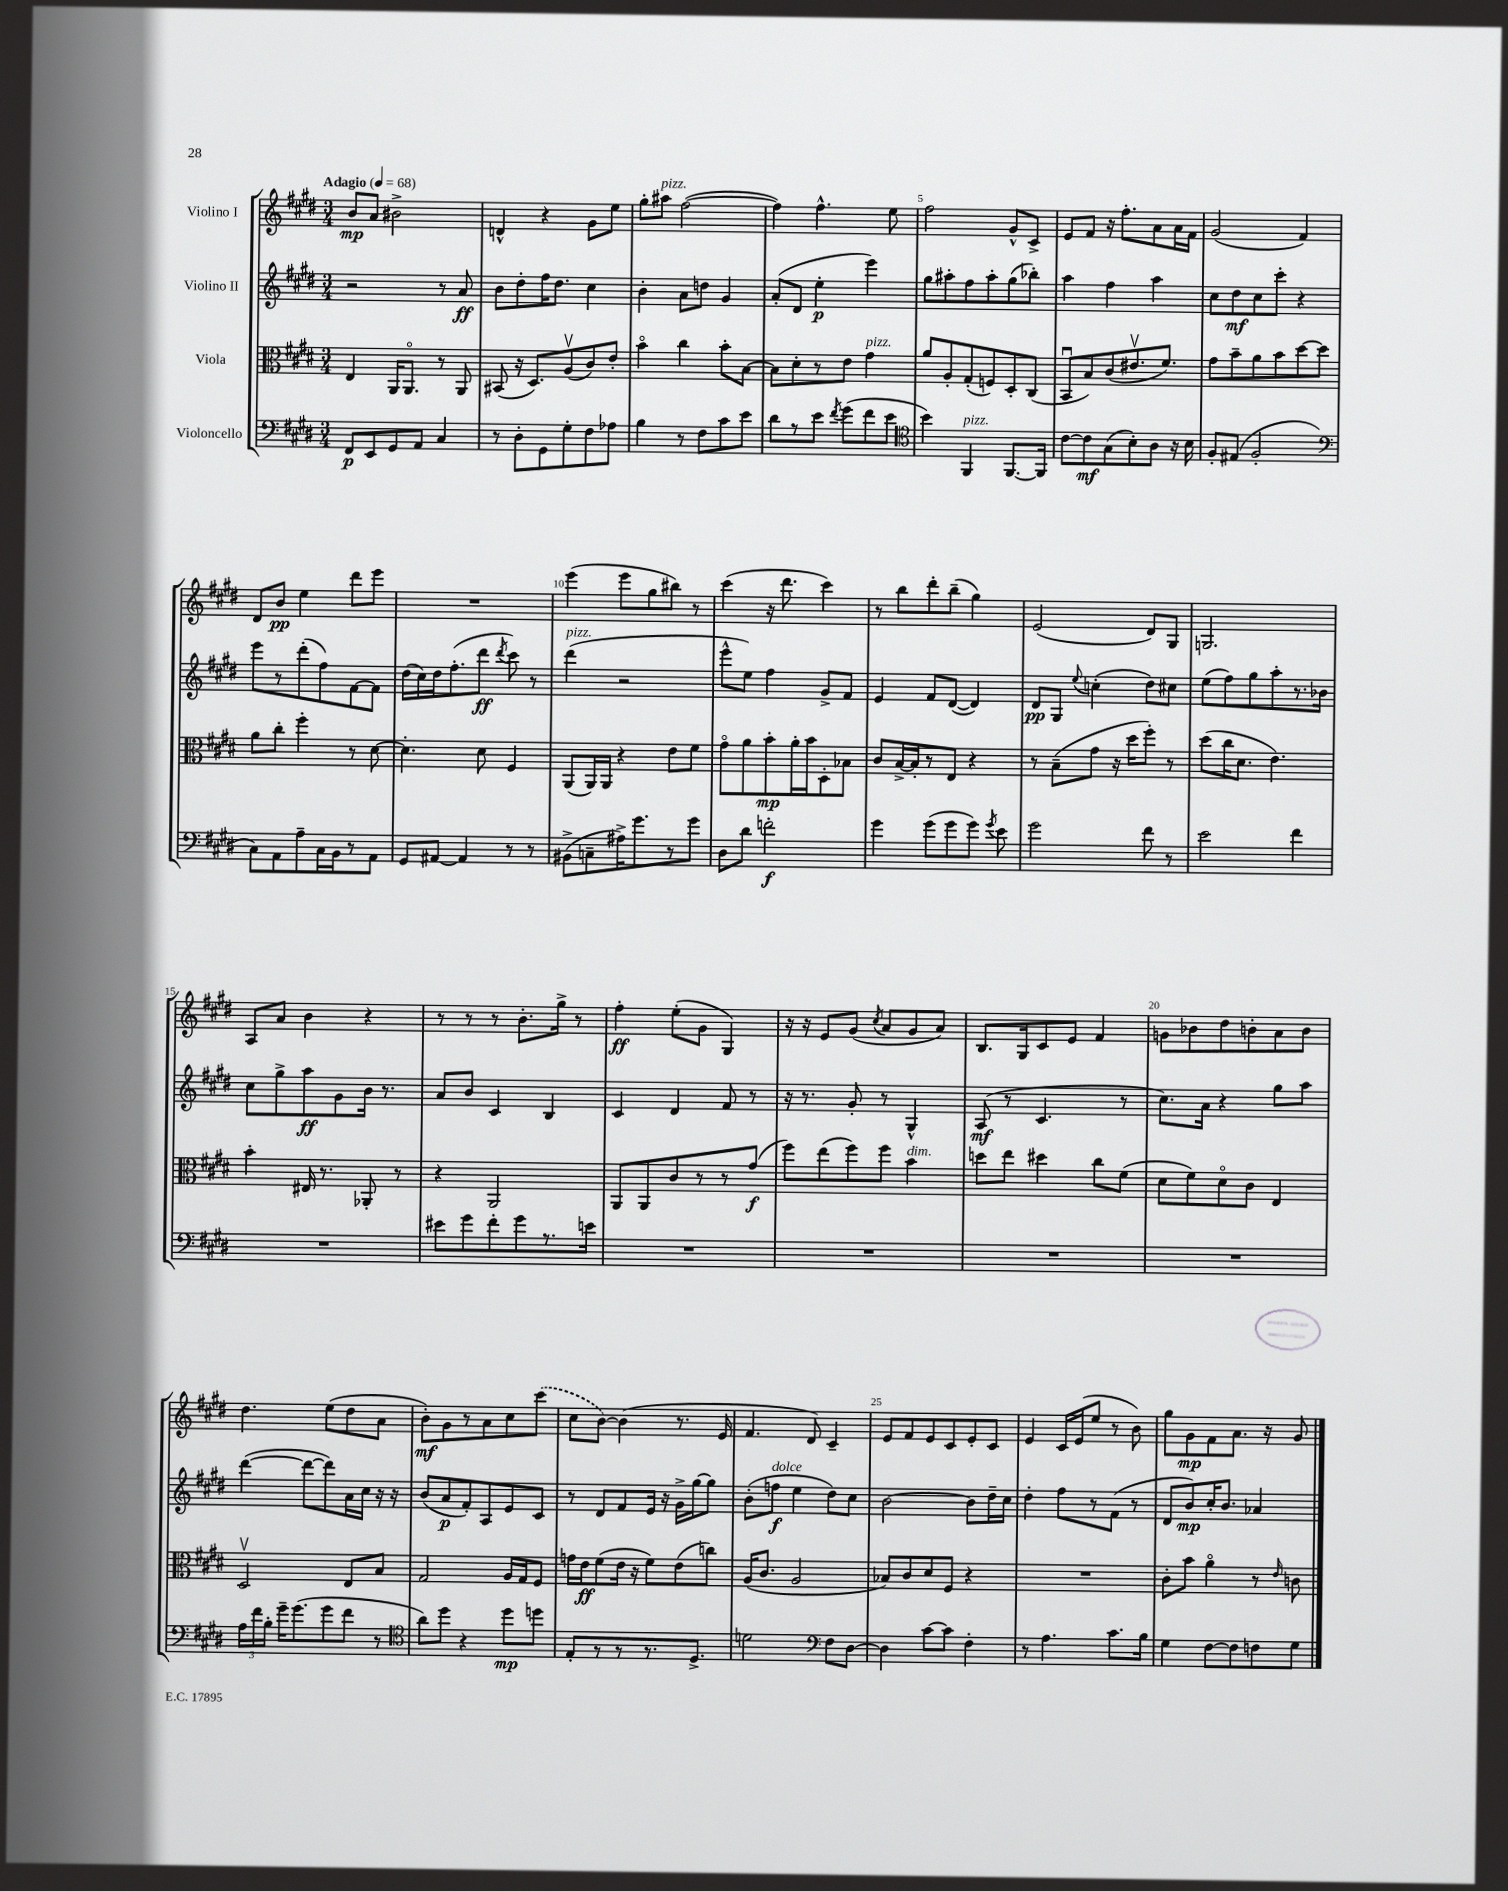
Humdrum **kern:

**kern	**dynam	**kern	**dynam	**kern	**dynam	**kern	**dynam
*part4	*part4	*part3	*part3	*part2	*part2	*part1	*part1
*staff4	*staff4	*staff3	*staff3	*staff2	*staff2	*staff1	*staff1
*I"Violoncello	*	*I"Viola	*	*I"Violino II	*	*I"Violino I	*
*clefF4	*	*clefC3	*	*clefG2	*	*clefG2	*
*k[f#c#g#d#]	*	*k[f#c#g#d#]	*	*k[f#c#g#d#]	*	*k[f#c#g#d#]	*
*M3/4	*	*M3/4	*	*M3/4	*	*M3/4	*
*MM68	*	*MM68	*	*MM68	*	*MM68	*
=1	=1	=1	=1	=1	=1	=1	=1
!	!	!	!	!	!	!LO:TX:a:B:t=Adagio	!
8FF#/L	p	4E/	.	2r	.	8b/L	mp
8EE/	.	.	.	.	.	8a/J	.
8GG#/	.	16AA/KL	.	.	.	2b#X^\	.
.	.	8.AA/J	.	.	.	.	.
8AA/J	.	.	.	.	.	.	.
4C#/	.	8r	.	8r	.	.	.
.	.	8AA/	.	8a/	ff	.	.
=2	=2	=2	=2	=2	=2	=2	=2
8r	.	(8BB#X/	.	8b\L	.	4dn^^/	.
8D#'\L	.	16r	.	8dd#'\	.	.	.
.	.	8.D#/L)	.	.	.	.	.
8GG#\	.	.	.	16ff#\K	.	4r	.
.	.	.	.	8.dd#\J	.	.	.
8G#'\	.	(8Av/	.	.	.	.	.
8F#\	.	8c#/)	.	4cc#\	.	8g#\L	.
8A-X\J	.	8e'/J	.	.	.	8ee\J	.
=3	=3	=3	=3	=3	=3	=3	=3
4B\	.	4b\	.	4b'\	.	8gg#'\L	.
!	!	!	!	!	!	!LO:TX:a:i:t=pizz.	!
.	.	.	.	.	.	8aa#X\J	.
8r	.	4cc#\	.	8a\L	.	([2ff#\	.
8F#\L	.	.	.	8ddn\J	.	.	.
8c#\	.	8b'\L	.	4g#/	.	.	.
8e\J	.	[8B\J	.	.	.	.	.
=4	=4	=4	=4	=4	=4	=4	=4
8d#\L	.	8B\L]	.	(8a'/L	.	4ff#\])	.
8r	.	8d#'\	.	8d#/J	.	.	.
8e\J	.	8r	.	4ee'\	p	4.ff#^^\	.
8qf#/	.	.	.	.	.	.	.
(8g#\L	.	8e\J	.	.	.	.	.
!	!	!LO:TX:a:i:t=pizz.	!	!	!	!	!
8f#\	.	4g#\	.	4eee\)	.	.	.
8e\J	.	.	.	.	.	8ee\	.
=5	=5	=5	=5	=5	=5	=5	=5
*clefC4	*	*	*	*	*	*	*
4b\)	.	8a/L	.	8gg#\L	.	2ff#\	.
.	.	8A'/	.	8aa#X'\	.	.	.
!LO:TX:a:i:t=pizz.	!	!	!	!	!	!	!
4FF#/	.	(8G#'/	.	8ff#\	.	.	.
.	.	8Fn/)	.	8aa#'\	.	.	.
[8.FF#/L	.	8D#'/	.	(8gg#\	.	8g#^^/L	.
.	.	(8C#/J	.	8bb-X'\J)	.	8c#^/J	.
16FF#/Jk]	.	.	.	.	.	.	.
=6	=6	=6	=6	=6	=6	=6	=6
[8c#\L	.	8BBu/L	.	4aa\	.	8e/L	.
8c#\]	mf	8B/)	.	.	.	8f#/J	.
(8G#\	.	(8c#/	.	4ff#\	.	16r	.
.	.	.	.	.	.	8.ff#'\L	.
8B'\)	.	8.e#Xv/	.	.	.	.	.
8A\J	.	.	.	4aa\	.	8a\	.
.	.	8.f#/J)	.	.	.	.	.
16r	.	.	.	.	.	16a\L	.
16B\	.	.	.	.	.	16f#\JJ	.
=7	=7	=7	=7	=7	=7	=7	=7
8F#'/L	.	8g#\L	.	8cc#\L	.	(2g#/	.
(8E#X/J	.	8b~\	.	8dd#\	mf	.	.
2F#'/	.	8a\	.	8cc#\	.	.	.
.	.	8b\	.	8ccc#'\J	.	.	.
.	.	[8dd#\	.	4r	.	4f#/)	.
.	.	8dd#\J]	.	.	.	.	.
!!LO:LB:g=z
=8	=8	=8	=8	=8	=8	=8	=8
*clefF4	*	*	*	*	*	*	*
8C#\L)	.	8a\L	.	8eee\L	.	8d#/L	.
8AA\	.	8cc#'\J	.	8r	.	8b/J	pp
8A~\	.	4ff#'\	.	(8ddd#'\	.	4ee\	.
16C#\L	.	.	.	8ff#\)	.	.	.
16BB\J	.	.	.	.	.	.	.
8r	.	8r	.	[8f#\	.	8ddd#\L	.
8AA\J	.	[8d#\	.	8f#\J]	.	8eee\J	.
=9	=9	=9	=9	=9	=9	=9	=9
8GG#/L	.	4.d#'\]	.	(16dd#\LL	.	2.r	.
.	.	.	.	16cc#\)	.	.	.
[8AA#X/J	.	.	.	16dd#\J	.	.	.
.	.	.	.	(8.ff#'\	.	.	.
4AA#/]	.	.	.	.	.	.	.
.	.	8d#\	.	8ddd#\J	ff	.	.
.	.	.	.	8qddd#/	.	.	.
8r	.	4F#/	.	8ccc#\)	.	.	.
8r	.	.	.	8r	.	.	.
=10	=10	=10	=10	=10	=10	=10	=10
!	!	!	!	!LO:TX:a:i:t=pizz.	!	!	!
(8BB#X^\L	.	(8AA/L	.	(4ddd#\	.	(4eee\	.
8Cn~\	.	16AA/L)	.	.	.	.	.
.	.	16AA/JJ	.	.	.	.	.
16A#X^\K)	.	4r	.	2r	.	8eee\L	.
8.g#\	.	.	.	.	.	.	.
.	.	.	.	.	.	8gg#\	.
8r	.	8e\L	.	.	.	8bb#X\J)	.
8g#\J	.	8f#\J	.	.	.	8r	.
=11	=11	=11	=11	=11	=11	=11	=11
8D#\L	.	8g#\L	.	8eee^^\L	.	(4ccc#\	.
8d#\J	.	8a\	.	8ee\J)	.	.	.
2fn'\	f	8b'\	mp	4ff#\	.	16r	.
.	.	.	.	.	.	8.ddd#\	.
.	.	16a'\L	.	.	.	.	.
.	.	16b\J	.	.	.	.	.
.	.	8D#'\	.	8g#^/L	.	4ccc#\)	.
.	.	8B-X\J	.	8f#/J	.	.	.
=12	=12	=12	=12	=12	=12	=12	=12
4g#\	.	8c#/L	.	4e/	.	8r	.
.	.	[16B^/L	.	.	.	8bb\L	.
.	.	16B'/J]	.	.	.	.	.
(8g#\L	.	8r	.	8f#/L	.	8ddd#'\	.
8g#\	.	8E/J	.	([8d#/J	.	(8bb~\J	.
8g#\J)	.	4r	.	4d#/])	.	4gg#\)	.
8qg#/	.	.	.	.	.	.	.
8e\	.	.	.	.	.	.	.
=13	=13	=13	=13	=13	=13	=13	=13
2g#\	.	8r	.	8d#/L	pp	(2e/	.
.	.	(8B~\L	.	8G#/J	.	.	.
.	.	.	.	8qqee/	.	.	.
.	.	8g#\J	.	(4ccn'\	.	.	.
.	.	16r	.	.	.	.	.
.	.	16dd#\KL	.	.	.	.	.
8f#\	.	8ff#'\J)	.	8dd#\L)	.	8d#/L)	.
8r	.	8r	.	8cc#X\J	.	8G#/J	.
=14	=14	=14	=14	=14	=14	=14	=14
2e\	.	(8dd#\L	.	(8ee\L	.	2.Gn/	.
.	.	16cc#\K	.	8ff#\)	.	.	.
.	.	8.d#\J	.	.	.	.	.
.	.	.	.	8gg#\	.	.	.
.	.	4.e\)	.	8aa'\	.	.	.
4f#\	.	.	.	8.r	.	.	.
.	.	.	.	16b-X\Jk	.	.	.
!!LO:LB:g=z
=15	=15	=15	=15	=15	=15	=15	=15
2.r	.	4b'\	.	8cc#\L	.	8A/L	.
.	.	.	.	8gg#^\	.	8a/J	.
.	.	16E#X/	.	8aa\	ff	4b\	.
.	.	8.r	.	.	.	.	.
.	.	.	.	8g#\	.	.	.
.	.	8AA-X'/	.	16b\Jk	.	4r	.
.	.	.	.	8.r	.	.	.
.	.	8r	.	.	.	.	.
=16	=16	=16	=16	=16	=16	=16	=16
8e#X\L	.	4r	.	8a/L	.	8r	.
8g#\	.	.	.	8b/J	.	8r	.
8f#'\	.	2AA/	.	4c#/	.	8r	.
8g#\	.	.	.	.	.	8.b'\L	.
8.r	.	.	.	4B/	.	.	.
.	.	.	.	.	.	16gg#^\Jk	.
.	.	.	.	.	.	8r	.
16en\Jk	.	.	.	.	.	.	.
=17	=17	=17	=17	=17	=17	=17	=17
2.r	.	8AA/L	.	4c#/	.	4ff#'\	ff
.	.	8AA/	.	.	.	.	.
.	.	8c#/	.	4d#/	.	(8ee'\L	.
.	.	8r	.	.	.	8g#\J	.
.	.	8r	.	8f#/	.	4G#/)	.
.	.	(8g#/J	f	8r	.	.	.
=18	=18	=18	=18	=18	=18	=18	=18
2.r	.	8ff#\L)	.	16r	.	16r	.
.	.	.	.	8.r	.	16r	.
.	.	(8ee\	.	.	.	8e/L	.
.	.	8ff#\)	.	8g#'/	.	(8g#/J	.
.	.	.	.	.	.	8qcc#/	.
.	.	8ff#\J	.	8r	.	8a/L	.
!	!	!LO:TX:a:i:t=dim.	!	!	!	!	!
.	.	4b\	.	4G#^^/	.	8g#/	.
.	.	.	.	.	.	8a/J)	.
=19	=19	=19	=19	=19	=19	=19	=19
2.r	.	8ddn\L	.	(8A/	mf	8.B/L	.
.	.	8ee\J	.	8r	.	.	.
.	.	.	.	.	.	16G#/k	.
.	.	4dd#X\	.	4.c#/	.	8c#/	.
.	.	.	.	.	.	8e/J	.
.	.	8cc#\L	.	.	.	4f#/	.
.	.	(8f#\J	.	8r	.	.	.
=20	=20	=20	=20	=20	=20	=20	=20
2.r	.	8d#\L	.	8.cc#\L)	.	8gn\L	.
.	.	8f#\)	.	.	.	8b-X\	.
.	.	.	.	16a\Jk	.	.	.
.	.	8d#\	.	4r	.	8dd#\	.
.	.	8c#\J	.	.	.	8bn'\	.
.	.	4E/	.	8gg#\L	.	8a\	.
.	.	.	.	8aa\J	.	8b\J	.
!!LO:LB:g=z
=21	=21	=21	=21	=21	=21	=21	=21
24A\LL	.	2D#v/	.	([4ddd#\	.	4.dd#\	.
24f#\	.	.	.	.	.	.	.
24B'\JJ	.	.	.	.	.	.	.
16g#~\KL	.	.	.	.	.	.	.
(8.g#\	.	.	.	.	.	.	.
.	.	.	.	8ddd#\L_	.	.	.
8g#\	.	.	.	8ddd#\])	.	(8ee\L	.
8f#\J	.	8E/L	.	16a\L	.	8dd#\	.
.	.	.	.	16cc#\JJ	.	.	.
8r	.	8B/J	.	16r	.	8a\J	.
.	.	.	.	16r	.	.	.
=22	=22	=22	=22	=22	=22	=22	=22
*clefC4	*	*	*	*	*	*	*
8a\L)	.	2G#/	.	(8b/L	.	8b'\L)	mf
8dd#\J	.	.	.	8a/	p	8g#\	.
4r	.	.	.	8f#'/)	.	8r	.
.	.	.	.	8A/	.	8a\	.
8dd#\L	mp	16A/LL	.	8e/	.	8cc#\	.
.	.	16G#/J	.	.	.	.	.
8ddn\J	.	8F#/J	.	8c#/J	.	(8ccc#\J	.
=23	=23	=23	=23	=23	=23	=23	=23
8E'/L	.	16gn\LL	.	8r	.	8cc#\L	.
.	.	16e\J	ff	.	.	.	.
8r	.	(8f#\	.	8d#/L	.	[8b\J)	.
8r	.	16e\Jk	.	8f#/	.	(4b\]	.
.	.	16r	.	.	.	.	.
8.r	.	8f#\L)	.	16e/Jk	.	.	.
.	.	.	.	16r	.	.	.
.	.	(8e\	.	16g#^\LL	.	8.r	.
8.D#^/J	.	.	.	[16gg#\J	.	.	.
.	.	8ccn\J)	.	8gg#\J]	.	.	.
.	.	.	.	.	.	16e/	.
=24	=24	=24	=24	=24	=24	=24	=24
2dn\	.	(16A/KL	.	(8b'\L	.	4.f#/	.
.	.	8.c#/J	.	.	.	.	.
!	!	!	!	!LO:TX:a:i:t=dolce	!	!	!
.	.	.	.	8ffn\J	f	.	.
.	.	2A/	.	4ee\	.	.	.
.	.	.	.	.	.	8d#/)	.
*clefF4	*	*	*	*	*	*	*
8F#\L	.	.	.	8dd#\L)	.	4c#~/	.
[8D#\J	.	.	.	8cc#\J	.	.	.
=25	=25	=25	=25	=25	=25	=25	=25
4D#\]	.	8B-X/L)	.	[2b\	.	8e/L	.
.	.	8c#/	.	.	.	8f#/	.
[8c#\L	.	8d#/	.	.	.	8e/	.
8c#\J]	.	8F#/J	.	.	.	8c#/	.
4F#'\	.	4r	.	8b\L]	.	8e'/	.
.	.	.	.	16dd#~\L	.	8c#/J	.
.	.	.	.	16cc#\JJ	.	.	.
=26	=26	=26	=26	=26	=26	=26	=26
8r	.	2.r	.	4dd#'\	.	4e/	.
4.A\	.	.	.	.	.	.	.
.	.	.	.	8ff#\L	.	16c#/LL	.
.	.	.	.	.	.	(16e/J	.
.	.	.	.	8r	.	8ee/J	.
8.c#\L	.	.	.	(8f#\J	.	8r	.
.	.	.	.	8r	.	8b\)	.
16B\Jk	.	.	.	.	.	.	.
=27	=27	=27	=27	=27	=27	=27	=27
4G#\	.	8c#'\L	.	8d#/L	.	8gg#\L	.
.	.	8b\J	.	8b/)	mp	8g#\	mp
[8F#\L	.	4a\	.	16cc#'/K	.	8f#\	.
.	.	.	.	8.b/J	.	.	.
8F#\]	.	.	.	.	.	8.a\J	.
8Fn\	.	8r	.	4a-X/	.	.	.
.	.	.	.	.	.	16r	.
.	.	16qqe/	.	.	.	.	.
8G#\J	.	8cn\	.	.	.	8g#/	.
==	==	==	==	==	==	==	==
*-	*-	*-	*-	*-	*-	*-	*-
